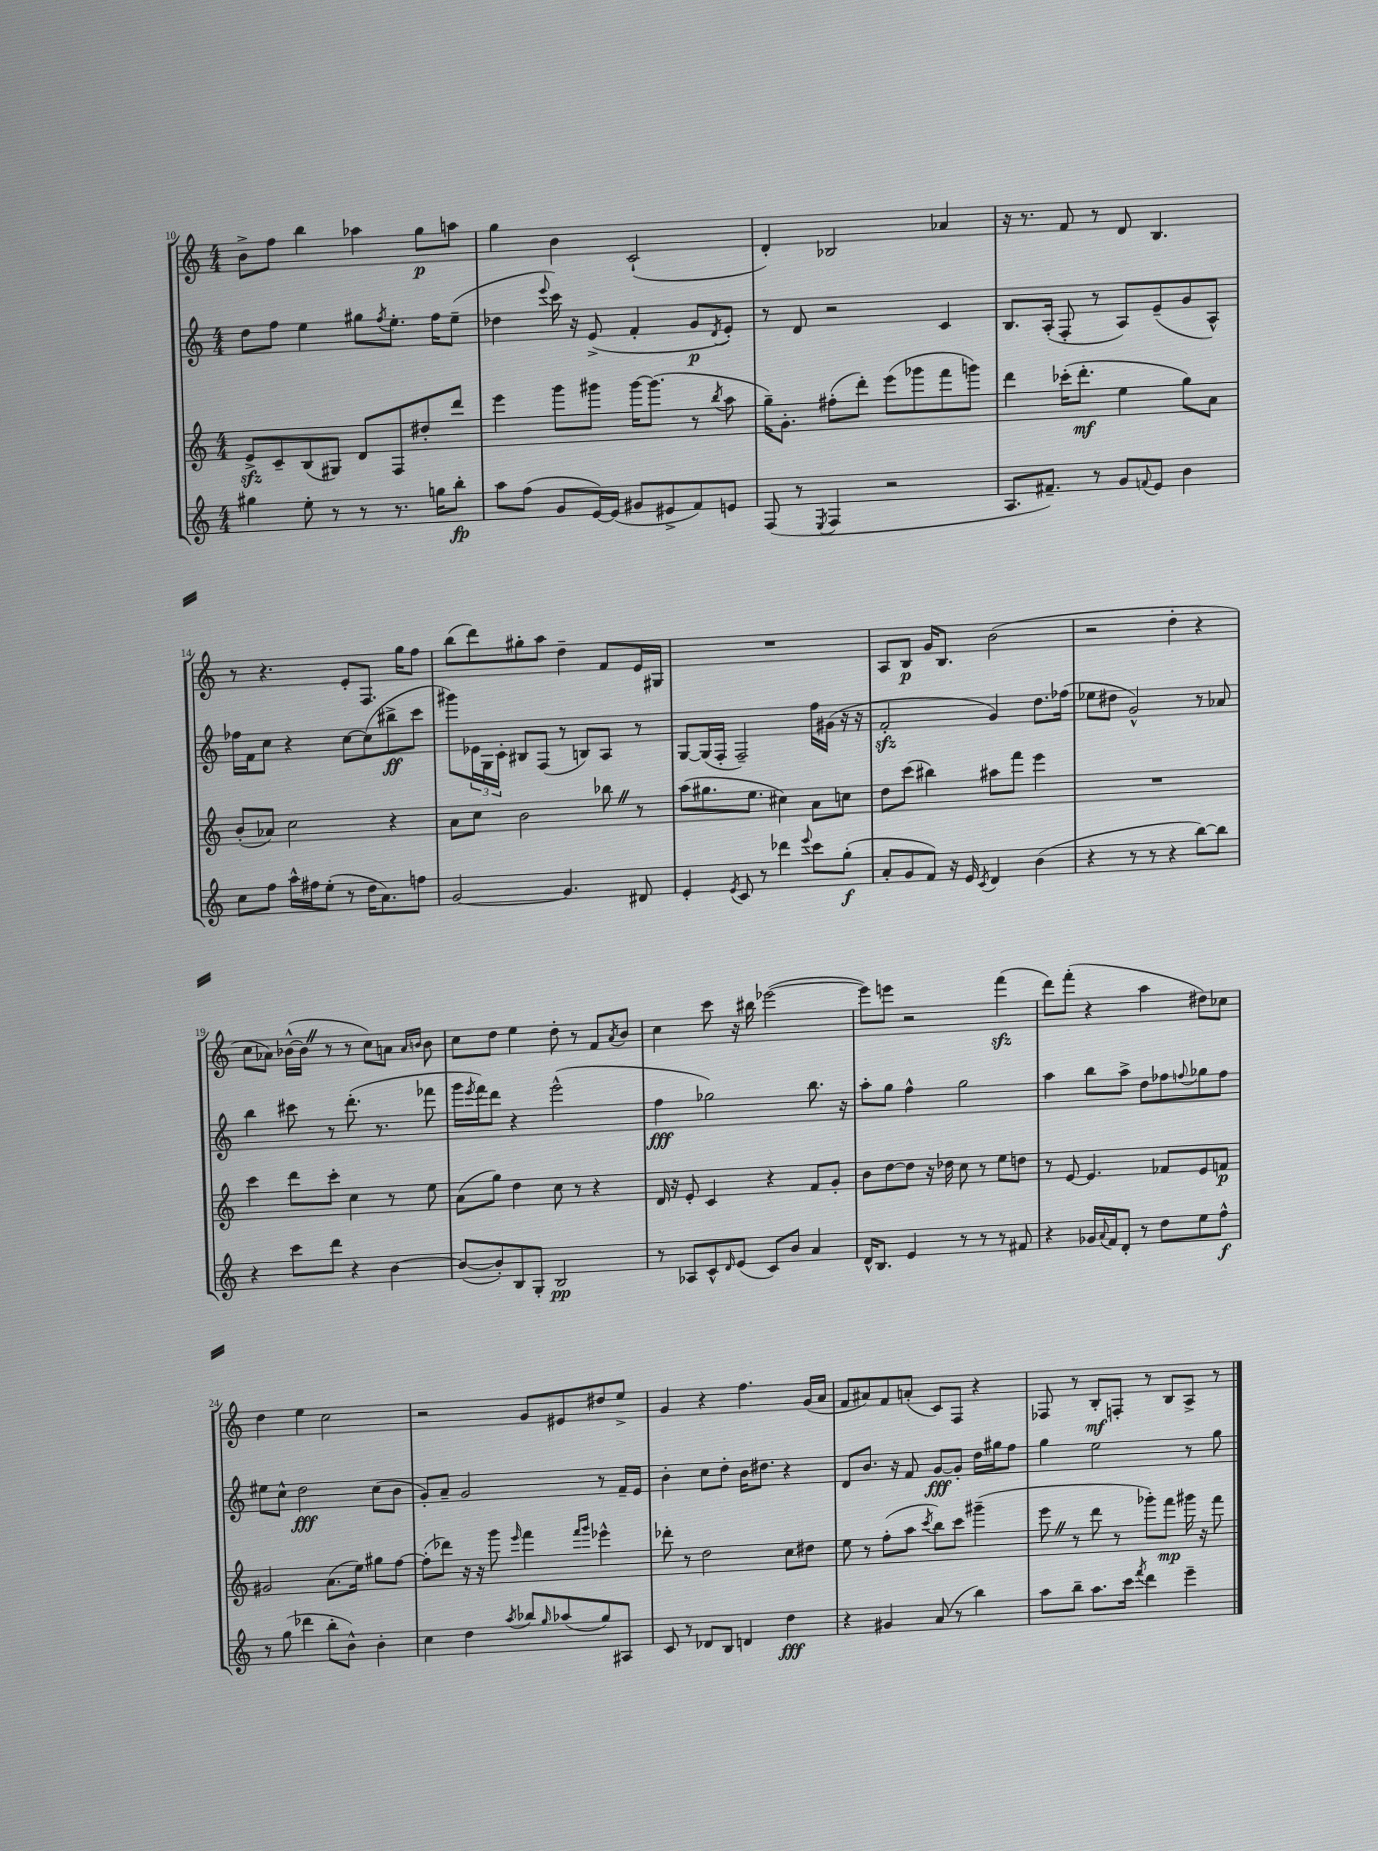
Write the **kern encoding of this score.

**kern	**kern	**kern	**kern
*staff4	*staff3	*staff2	*staff1
*clefG2	*clefG2	*clefG2	*clefG2
*k[]	*k[]	*k[]	*k[]
*M4/4	*M4/4	*M4/4	*M4/4
4gg#	8e^	8dd	8b^
.	8c~	8ff	8ff
8ee'	(8B	4ee	4bb
8r	8G#)	.	.
8r	8d	8gg#	4aa-
.	.	8qff	.
8.r	8F	8.ee'	.
.	8dd#'	.	8gg
16gg	.	16ff	.
8bb'	8ddd	(8ee~	8aa
=	=	=	=
8aa	4eee	4dd-	4gg
(8ff	.	.	.
.	.	8qqeee	.
8g	8ggg	16ccc)	4b
.	.	16r	.
[16e)	8ggg#	(8e^	.
(16e]	.	.	.
8g#	[16ggg#	4f'	(2c`
.	(8.ggg#]	.	.
8e#^	.	.	.
8f)	8r	8g	.
.	8qbb	8qd	.
8e	8aa	8e')	.
=	=	=	=
(8F	16gg~)	8r	4d')
.	8.g'	.	.
8r	.	8d	.
8qE	.	.	.
4F	(8ff#'	2r	2B-
.	8ddd')	.	.
2r	(8eee	.	.
.	8ggg-	.	.
.	8fff	4c	4a-
.	8ggg)	.	.
=	=	=	=
8.A	4ddd	8.B	16r
.	.	.	8.r
8.f#~)	.	(16A'	.
.	(16ccc-'	8F'	8f
.	8.ddd'	.	.
8r	.	8r	8r
8g	4ee	8A)	8d
8qqf	.	.	.
8e	.	(8e~	4.B
4b	8gg)	8g	.
.	8a	8A^^)	.
=	=	=	=
8cc	(8b'	16ff-	8r
.	.	16f	.
8ff	8a-)	8cc	4.r
16aa^^	2cc	4r	.
16ff#	.	.	.
(8ee'	.	.	.
8r	.	[8cc	8e'
16dd	.	(8cc]	8.F
8.a)	.	.	.
.	4r	8bb#^	.
.	.	.	16gg
8ff	.	8ccc	8ff
=	=	=	=
[2g	8a	8ggg#)	(8bb
.	8cc	24e-	8ddd)
.	.	24G	.
.	.	24c'	.
.	2b	8B#	8gg#'
.	.	(8F	8aa
4.g]	.	8r	4dd~
.	.	8B)	.
.	8bb-	8A	8f
8d#	8r	8r	16e
.	.	.	16G#
=	=	=	=
4e'	(8aa	[8G	1r
.	8.gg#	(16G]	.
.	.	16F'	.
8qe	.	.	.
8c	.	2F~)	.
.	8.ee	.	.
8r	.	.	.
4ddd-	4cc#)	.	.
8qqeee	.	.	.
8ccc	8a	16ff	.
.	.	(16g#	.
(8gg'	8cc	16r	.
.	.	16r	.
=	=	=	=
8a'	8dd	2f'	8A
8g	(8ccc	.	8B
8f)	4bb#)	.	16g
.	.	.	8.B
16r	.	.	.
16e	.	.	.
8qc	.	.	.
4d	8aa#	4g)	(2b
.	8fff	.	.
(4b	4eee	8.dd	.
.	.	(16ff-	.
=	=	=	=
4r	1r	8ee-	2r
.	.	8dd#	.
8r	.	2g^^)	.
8r	.	.	.
4r	.	.	4dd'
[8bb)	.	8r	4r
8bb]	.	8a-	.
=	=	=	=
4r	4ccc	4bb	8cc
.	.	.	8a-)
8ccc	8ddd	8ccc#	([16b-^^
.	.	.	16b-]
8ddd	8ccc'	8r	8r
4r	4cc	(8.ddd'	8r
.	.	.	8cc)
.	.	8.r	.
[4b	8r	.	8a
.	.	.	16qqa
.	.	.	16qqb
.	8ee	8fff-	8b
=	=	=	=
(8b_	(8a	16ggg	8cc
.	.	8qeee	.
.	.	16fff)	.
8b'])	8gg)	8ddd	8dd
8B	4dd	4r	4ee
8G'	.	.	.
2B	8cc	(2eee^^	8dd'
.	8r	.	8r
.	4r	.	8f
.	.	.	8qa
.	.	.	8b
=	=	=	=
8r	16d	4ff	4cc
.	16r	.	.
8A-	8e'	.	.
8c^^	4c	2gg-)	8ccc
16qqd	.	.	.
(8e	.	.	16r
.	.	.	16bb#
8c)	4r	.	([2eee-
8b	.	.	.
4a	8f	8.bb	.
.	8g'	.	.
.	.	16r	.
=	=	=	=
16d^^	8b	8aa'	8eee-])
8.B	.	.	.
.	[8dd	8gg	8eee
4e	8dd]	4ff^^	2r
.	16r	.	.
.	16dd-	.	.
8r	8cc	2gg	.
8r	8r	.	.
8r	8ee	.	(4fff
8f#	8dd	.	.
=	=	=	=
4r	8r	4aa	8ddd)
.	[8e	.	(8fff'
16g-	4.e]	8bb	4r
8qqa	.	.	.
16f	.	.	.
8d'	.	8aa^	.
8r	.	8dd	4aa
8dd	8f-	8ff-	.
.	.	8qqff	.
8ee	8e	8gg-	8dd#)
8ff^^	8f	8ff	8cc-
=	=	=	=
8r	2g#	8ee#	4dd
(8gg	.	8cc^^	.
4ddd-	.	2dd	4ee
8bb'	(8.a	.	2cc
8b^^)	.	.	.
.	16ee)	.	.
4b'	8gg#	(8cc	.
.	[8ff	8b	.
=	=	=	=
4cc	(8ff']	8g')	2r
.	8ddd-)	8a~	.
4dd	16r	2g	.
.	16r	.	.
.	8ggg	.	.
8qaa	16qqeee	.	.
8bb-	4fff	.	8g
16qqgg	.	.	.
(8aa-	.	.	8e#
.	16qqfff	.	.
.	16qqggg	.	.
8gg)	4eee-^^	8r	8dd#
8A#	.	16f~	8ee^
.	.	16e	.
=	=	=	=
8c	8ddd-'	4b'	4g
8r	8r	.	.
8d-	2dd	8cc	4r
8B	.	8dd'	.
4d	.	16b	4.ff
.	.	8.dd#	.
4dd	8cc	4r	.
.	8dd#	.	(16g
.	.	.	16a
=	=	=	=
4r	8ee	8d	8f
.	8r	8.b	8a#)
4g#	(8ff'	.	8f
.	.	16r	.
.	8aa	8f	(8a'
.	8qccc	.	.
(8a	8bb)	[8g	8c)
8r	8ccc	8g']	8F
4bb)	(4ggg#~	16dd	4r
.	.	16gg#	.
.	.	8ff	.
=	=	=	=
8aa	8eee	4gg	8F-
8bb~	8r	.	8r
8.aa	8ddd	2ee	8B'
.	8r	.	8F'
16ccc	.	.	.
8qfff	.	.	.
4ddd	8ggg-')	.	8r
.	8fff	.	8B
4eee~	16ggg#	8r	8A^
.	16r	.	.
.	8fff	8gg	8r
==	==	==	==
*-	*-	*-	*-
